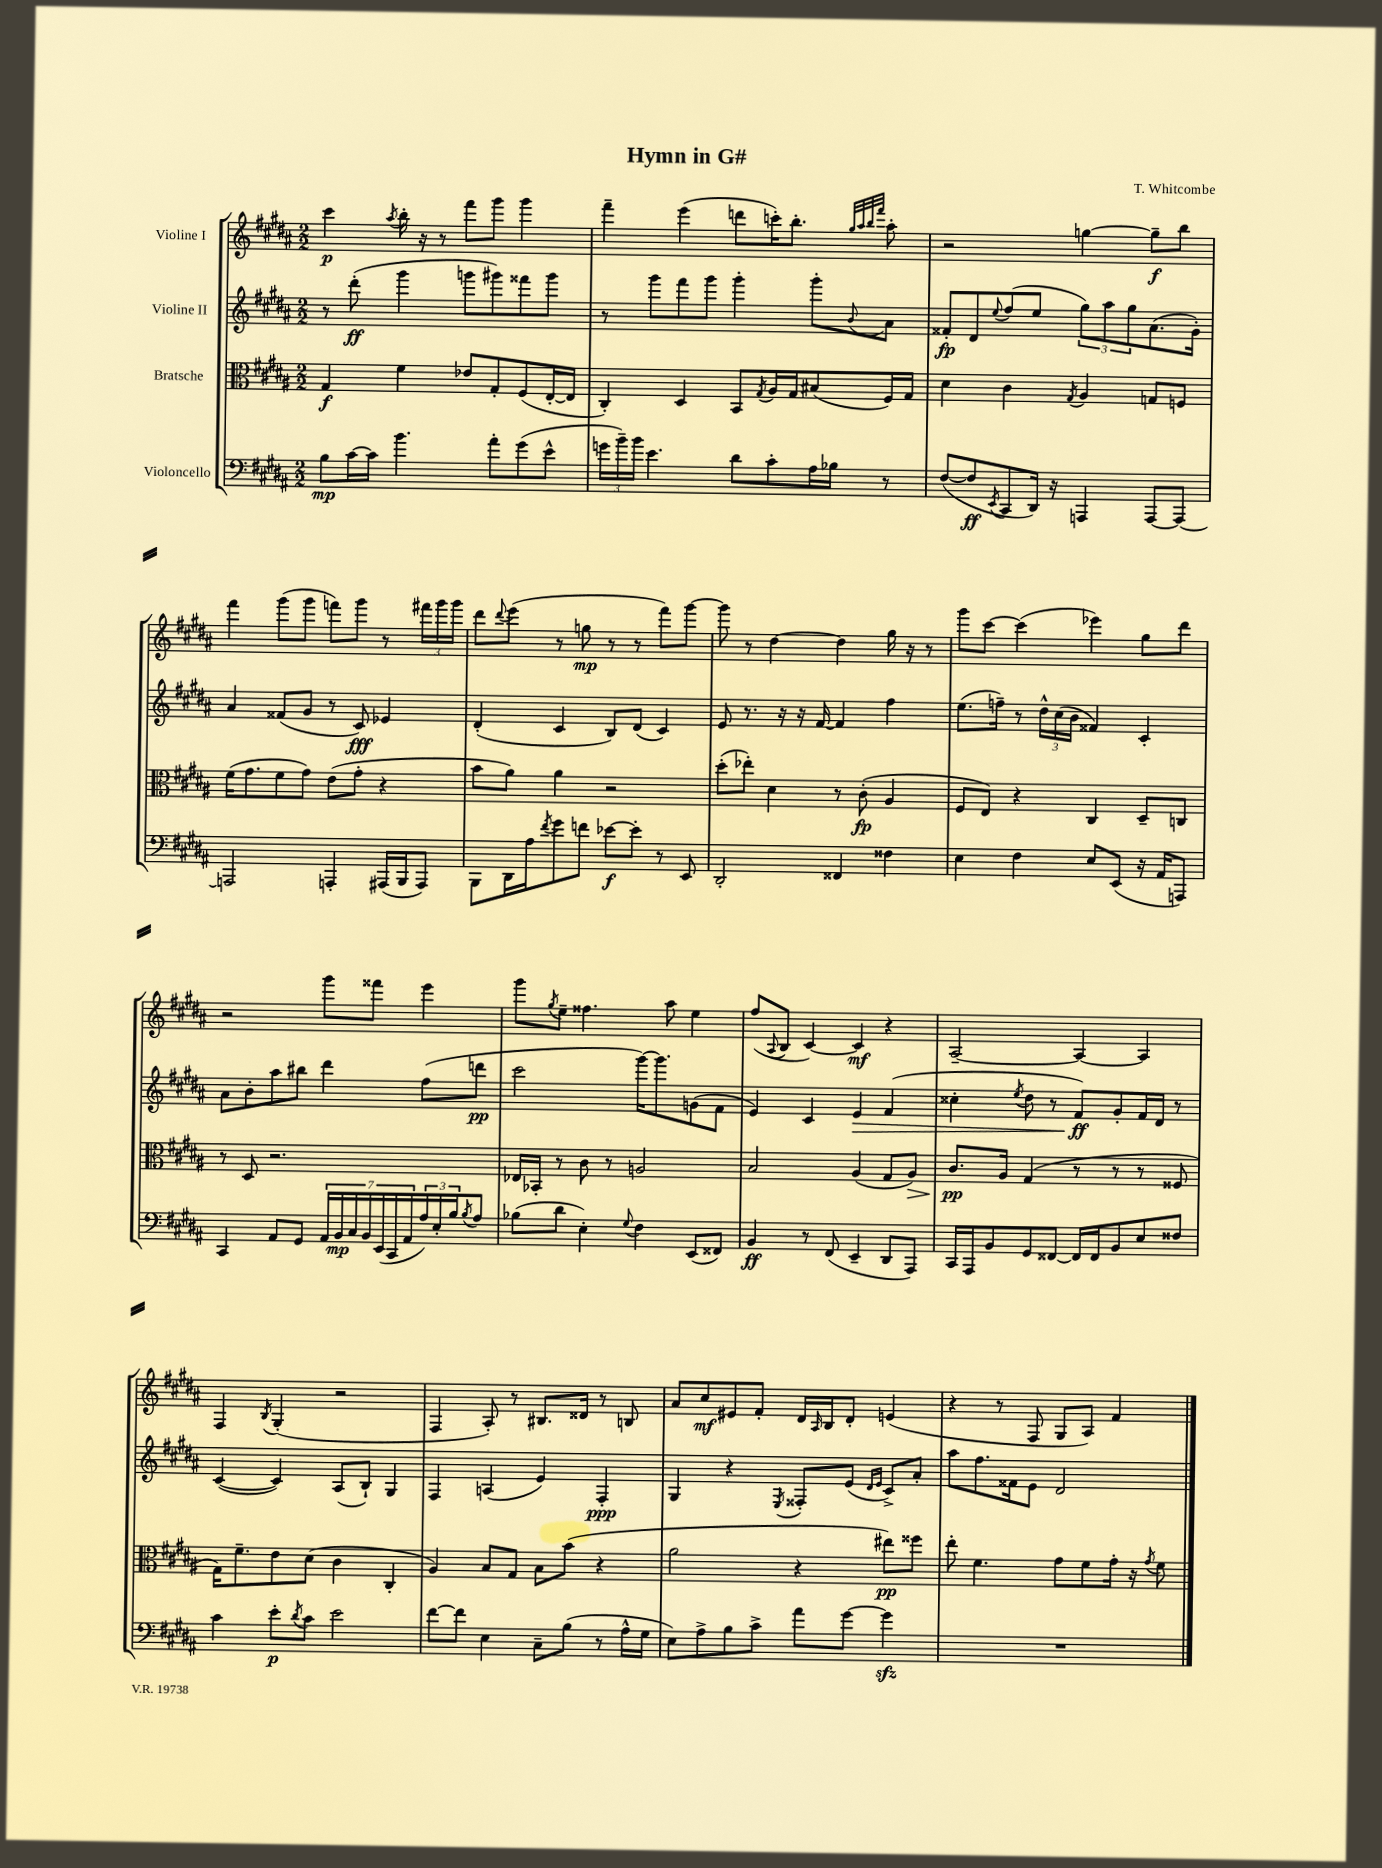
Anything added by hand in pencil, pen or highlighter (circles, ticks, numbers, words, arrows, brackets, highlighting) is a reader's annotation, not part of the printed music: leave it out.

**kern	**kern	**kern	**kern
*staff4	*staff3	*staff2	*staff1
*clefF4	*clefC3	*clefG2	*clefG2
*k[f#c#g#d#a#]	*k[f#c#g#d#a#]	*k[f#c#g#d#a#]	*k[f#c#g#d#a#]
*M2/2	*M2/2	*M2/2	*M2/2
8B\L	4G#/	8r	4ccc#\
[16c#\L	.	(8ddd#'\	.
16c#\]JJ	.	.	.
.	.	.	8qaa#/
4.b\	4f#\	4ggg#\	16bb'\
.	.	.	16r
.	.	.	8r
.	8e-/L	8ggg\L	8fff#\L
8a#'\L	8G#'/	8ggg#\)	8ggg#\J
(8g#\	(8F#/	8fff##\	4ggg#\
8e^^\J	[16E'/L	8ggg#\J	.
.	16E/]JJ	.	.
=	=	=	=
24g\LL	4C#'/)	8r	4fff#~\
24b~\)	.	.	.
24b\JJ	.	.	.
4.e\	.	8ggg#\L	.
.	4D#/	8fff#\	(4eee\
.	.	8ggg#\J	.
8d#\L	8BB/L	4ggg#'\	8ddd\L
.	8qG#/	.	.
8c#'\	16A#/L	.	16ccc'\K)
.	16G#/J	.	8.bb'\J
16A#\L	(8B#/	8ggg#'\L	.
16B-\JJ	.	.	.
.	.	.	32qqgg#/LLL
.	.	.	32qqaa#/
.	.	.	32qqbb/
.	.	8qqb/	32qqfff#/JJJ
8r	16F#/L)	8a#\J	8aa#'\
.	16G#/JJ	.	.
=	=	=	=
([8F#/L	4d#\	8f##'/L	2r
8F#/]	.	8d#/	.
8qEE/	.	8qqee/	.
8CC#/	4c#\	(8ff#/	.
16DD#/Jk)	.	8ee/J	.
16r	.	.	.
.	8qG#/	.	.
4AAA/	4A#/	12gg#\L)	[4gg\
.	.	12aa#\	.
.	.	12gg#\	.
[8AAA/L	8G/L	(8.a#\	8gg~\]L
8AAA/_J	8F/J	.	8bb\J
.	.	16g#'\Jk)	.
=	=	=	=
2AAA/]	(16f#\LK	4a#/	4fff#\
.	8.g#\	.	.
.	8f#\	(8f##/L	(8ggg#\L
.	8g#\J)	8g#/J	8ggg#\J
4AAA'/	(8e\L	8r	8fff\L)
.	8g#'\J	8c#/)	8ggg#\J
(16AAA#/LL	4r	4e-/	8r
16BBB/J	.	.	.
8AAA#/J)	.	.	24fff#\LL
.	.	.	24ggg#\
.	.	.	24ggg#\JJ
=	=	=	=
8BBB\L	8b\L	(4d#'/	8ddd#\L
.	.	.	8qqddd#/
16DD#\L	8a#\J)	.	(8eee\J
16A#\J	.	.	.
8qf#/	.	.	.
8g#\	4a#\	4c#/	8r
8f\J	.	.	8gg\
[8e-\L	2r	8B/L)	8r
8e-'\]J	.	(8d#/J	8r
8r	.	4c#/)	8fff#\L)
8EE/	.	.	[8ggg#\J
=	=	=	=
2DD#'/	(8dd#'\L	8e/	8ggg#\]
.	8ee-'\J)	8.r	8r
.	4d#\	.	[4dd#\
.	.	16r	.
.	.	16r	.
.	.	[16f#/	.
4FF##/	8r	4f#/]	4dd#\]
.	(8c#'\	.	.
4F##\	4A#/	4ff#\	16gg#\
.	.	.	16r
.	.	.	8r
=	=	=	=
4E\	8F#/L	(8.ee\L	8ggg#\L
.	8E/J)	.	[8ccc#\J
.	.	16ff~\Jk)	.
4F#\	4r	8r	(4ccc#\]
.	.	24dd#^^\LL	.
.	.	(24cc#\	.
.	.	24b\JJ	.
8E/L	4C#/	4f##/)	4eee-\)
(8EE/J	.	.	.
16r	8D#~/L	4c#'/	8gg#\L
16AA#/LK	.	.	.
8AAA/J)	8C/J	.	8ddd#\J
=	=	=	=
4CC#/	8r	8a#\L	2r
.	8D#/	8b'\	.
8AA#/L	2.r	8aa#\	.
8GG#/J	.	8bb#\J	.
28AA#/LL	.	4ddd#\	8ggg#\L
28BB/	.	.	.
28C#/	.	.	.
28BB/	.	.	.
.	.	.	8fff##\J
(28EE/	.	.	.
28CC#/	.	.	.
28AA#/	.	.	.
24A#/)	.	(8ff#\L	4eee\
24E'/	.	.	.
24B/J	.	.	.
8qB/	.	.	.
8A#/J	.	8ddd\J	.
=	=	=	=
(8B-\L	16E-/LL	2ccc#\	8ggg#\L
.	16BB-'/JJ	.	.
.	.	.	8qgg#/
8d#\J	8r	.	8ee~\J
4E'\)	8c#\	.	4.ff##\
.	8r	.	.
8qqG#/	.	.	.
4F#\	2A/	[16ggg#\LK)	.
.	.	8.ggg#\]	.
.	.	.	8aa#\
(8EE/L	.	(8g\	4ee\
8FF##/J)	.	8f#\J	.
=	=	=	=
4BB/	2B/	4e/)	(8ff#/L
.	.	.	8qqA#/
.	.	.	8B/J
8r	.	4c#/	[4c#/)
(8FF#/	.	.	.
4EE~/	(4A#/	4e/	4c#/]
8DD#/L	8G#/L	(4f#/	4r
8AAA#/J)	8A#/J)	.	.
=	=	=	=
16CC#/LL	8.c#/L	4cc##'\	[2A#~/
16AAA#/J	.	.	.
8BB/	.	.	.
.	16A#/Jk	.	.
.	.	8qee/	.
8GG#/	(4G#/	8dd#\	.
[8FF##/J	.	8r	.
16FF##/]LL	8r	8f#/L)	4A#/_
16FF##/J	.	.	.
8BB/	8r	8g#'/	.
8E/	8r	16f#/L	4A#/]
.	.	16d#/JJ	.
8F##/J	8F##/	8r	.
=	=	=	=
4c#\	16G#\LK)	([4c#/	4F#/
.	8.f#~\	.	.
.	.	.	8qB/
8e'\L	8e\	4c#/])	(4G#'/
8qd#/	.	.	.
8c#\J	(8d#\J	.	.
2e\	4c#\	(8A#/L	2r
.	.	8B`/J)	.
.	4C#'/	4G#/	.
=	=	=	=
[8f#\L	4A#/)	4F#/	4F#/
8f#\]J	.	.	.
4E\	8B/L	(4A/	8A#'/)
.	8G#/J	.	8r
8C#~\L	8B\L	4e/)	8.B#/L
(8B\J	(8b\J	.	.
.	.	.	16d##/Jk
8r	4r	4F#'/	8r
16A#^^\LL	.	.	8B/
16G#\JJ	.	.	.
=	=	=	=
8E\L)	2a#\	4G#/	8a#/L
8A#^\	.	.	8cc#/
8B\	.	4r	8e#/
8c#^\J	.	.	8f#'/J
.	.	8qE/	.
8a#\L	4r	8F##'/L	16d#/LL
.	.	.	16qqA#/
.	.	.	16B/J
[8g#\J	.	(8e/J	8d#'/J
.	.	16qqd#/LL	.
.	.	16qqe/JJ	.
4g#\]	8ee#\L)	8c#^/L)	(4e/
.	8ff##\J	8a#'/J	.
=	=	=	=
1r	8ee'\	8aa#\L	4r
.	4.f#\	8.ff#\	.
.	.	.	8r
.	.	16f##\k	.
.	.	8e\J	8F#/
.	8g#\L	2d#/	8G#/L
.	8f#\	.	8A#/J)
.	16g#'\Jk	.	4f#/
.	16r	.	.
.	8qg#/	.	.
.	8f#\	.	.
==	==	==	==
*-	*-	*-	*-
